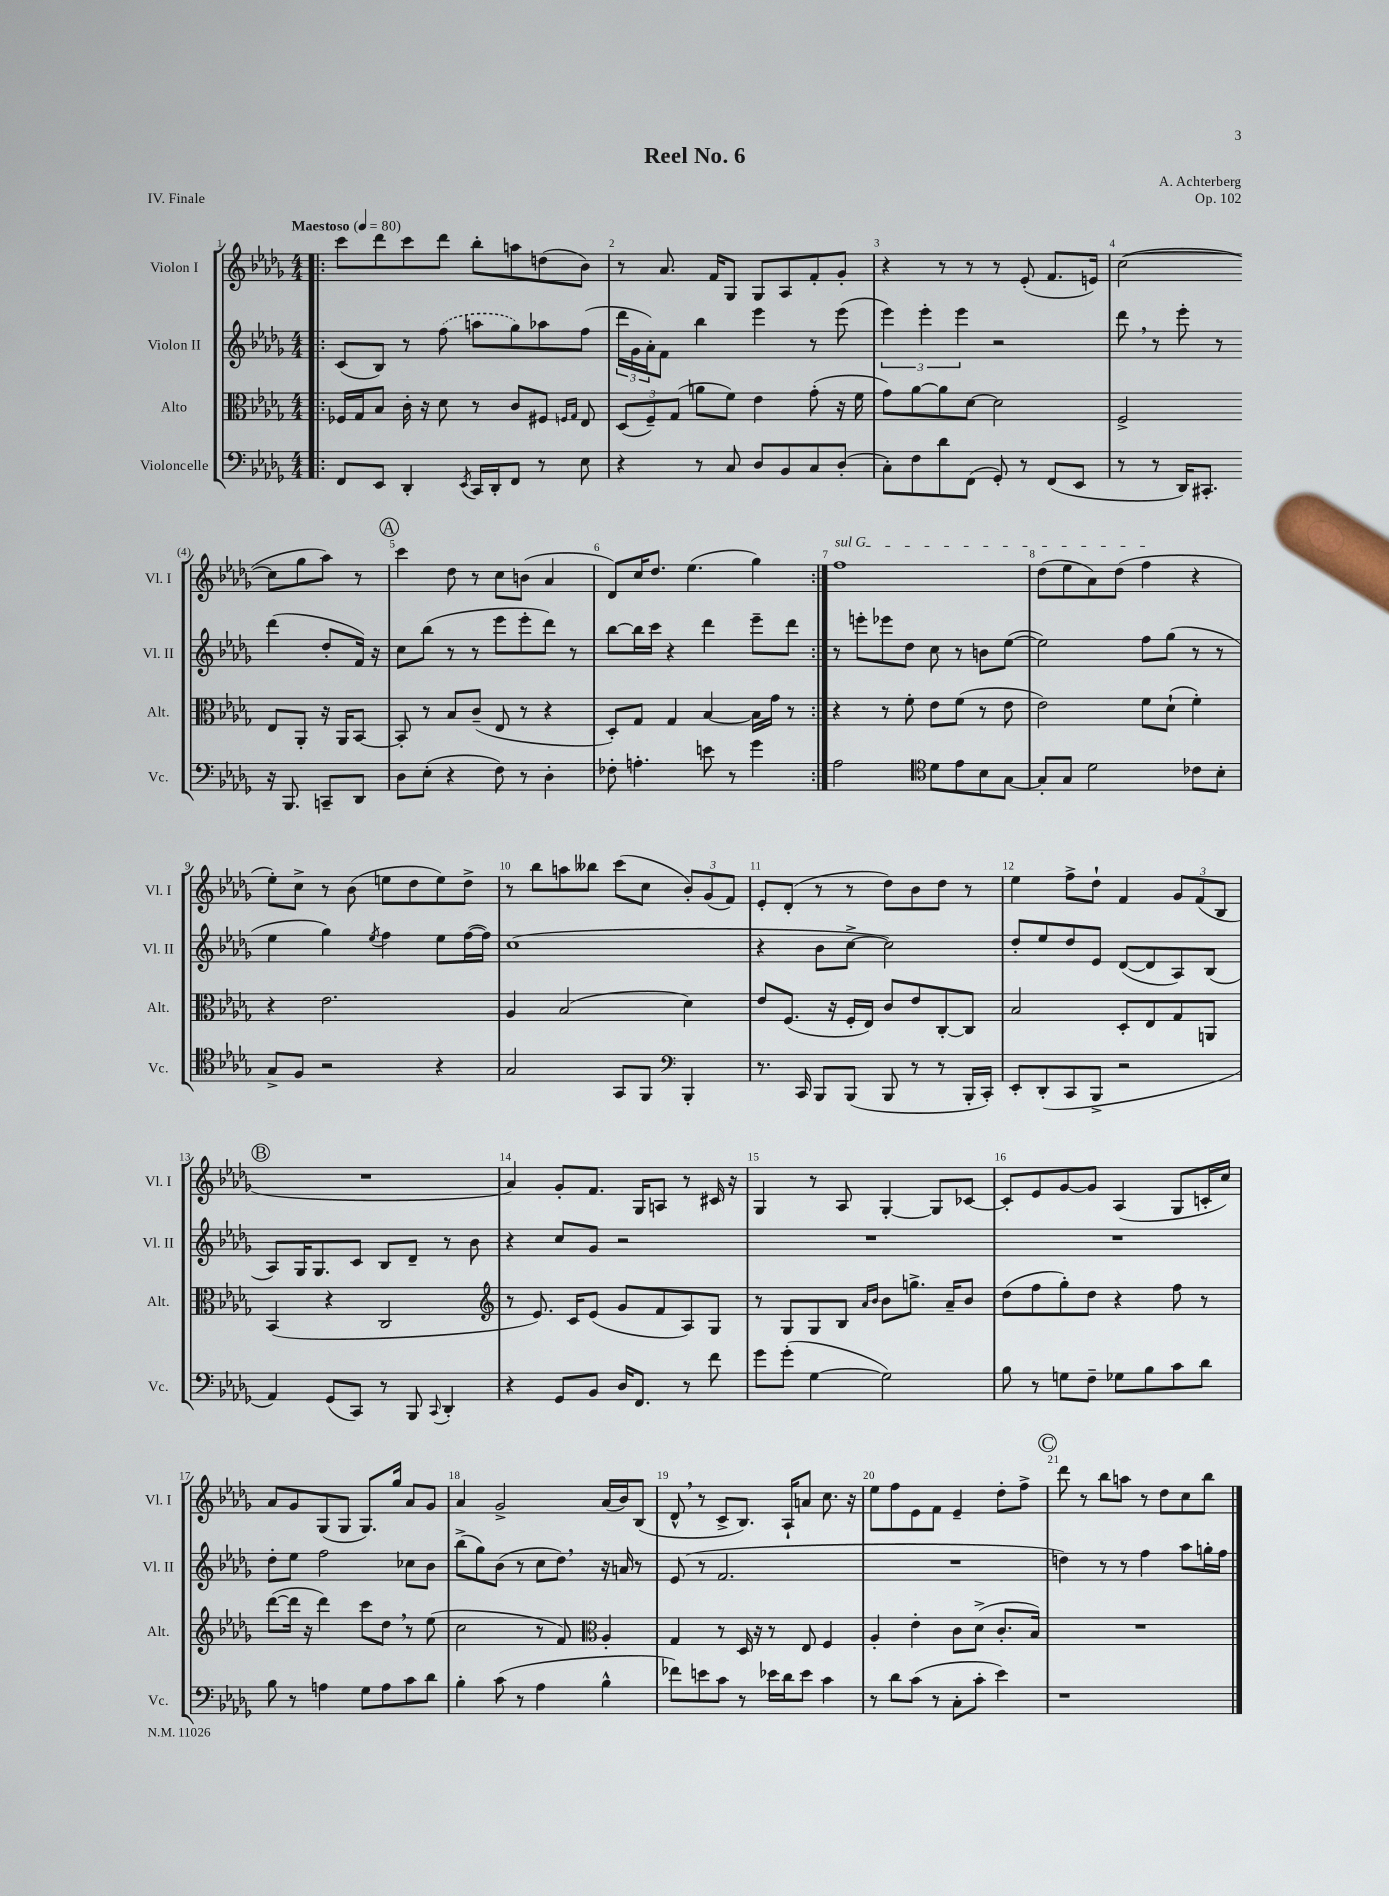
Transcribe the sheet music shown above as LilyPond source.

\header { title = "Reel No. 6" composer = "A. Achterberg" opus = "Op. 102" piece = "IV. Finale" }
<<
\new StaffGroup <<
\new Staff = "s0" \with { instrumentName = "Violon I" shortInstrumentName = "Vl. I" } {
    \clef treble \key des \major \numericTimeSignature \time 4/4 \tempo "Maestoso" 4 = 80
    \repeat volta 2 { \bar ".|:" c'''8 des'''8 c'''8 des'''8 bes''8-. a''8 d''8( bes'8) |
    r8 aes'8. f'16 ges8 ges8 aes8 f'8-. ges'8-. |
    r4 r8 r8 r8 ees'8-.( f'8. e'16) |
    c''2~( c''8 ges''8 aes''8) r8 |
    \mark \markup { \circle "A" } c'''4 des''8 r8 c''8 b'8( aes'4 |
    des'8) c''16 des''8. ees''4.( ges''4) | }
    \once \override TextSpanner.bound-details.left.text = \markup { \italic "sul G" } f''1\startTextSpan |
    des''8( ees''8 aes'8) des''8( f''4\stopTextSpan r4 |
    ees''8-.) c''8-> r8 bes'8( e''8 des''8 e''8) des''8-> |
    r8 bes''8 a''8 beses''8 c'''8( c''8 \tuplet 3/2 { bes'8-.) ges'8( f'8) } |
    ees'8-. des'8-.( r8 r8 des''8) bes'8 des''8 r8 |
    ees''4 f''8-> des''8-! f'4 \tuplet 3/2 { ges'8 f'8( bes8 } |
    \mark \markup { \circle "B" } R1 |
    aes'4) ges'8-. f'8. ges16 a8 r8 cis'16 r16 |
    ges4 r8 aes8 ges4~-. ges8 ces'8~ |
    ces'8-. ees'8 ges'8~ ges'8 aes4( ges8 c'16-. c''16) |
    aes'8 ges'8 ges8( ges8 ges8.) ges''16 aes'8 ges'8 |
    aes'4 ges'2-> aes'16( bes'16) bes8( |
    des'8-^ \breathe r8 c'8-> bes8.) aes16-! a'8 c''8. r16 |
    ees''8 f''8 ees'8 f'8 ees'4-- des''8-. f''8-> |
    \mark \markup { \circle "C" } des'''8 r8 bes''8 a''8 r8 des''8 c''8 bes''8 \bar "|." |
}
\new Staff = "s1" \with { instrumentName = "Violon II" shortInstrumentName = "Vl. II" } {
    \clef treble \key des \major \numericTimeSignature \time 4/4
    \repeat volta 2 { \bar ".|:" c'8( bes8) r8 \once \slurDashed f''8( a''8 ges''8) aes''8 f''8( |
    \tuplet 3/2 { des'''16 ges'16 aes'16-.) } f'8 bes''4 ees'''4 r8 ees'''8( |
    \tuplet 3/2 { ees'''4) ees'''4-. ees'''4 } r2 |
    des'''8 \breathe r8 ees'''8-. r8 des'''4( des''8-. f'16) r16 |
    \mark \markup { \circle "A" } c''8 bes''8( r8 r8 ees'''8 ees'''8-. des'''8) r8 |
    bes''8~ bes''16 c'''16 r4 des'''4 ees'''8-- des'''8 | }
    r8 e'''8-. ees'''8 des''8 c''8 r8 b'8 ees''8~( |
    ees''2) f''8 ges''8( r8 r8 |
    ees''4 ges''4) \acciaccatura { ees''8 } f''4 ees''8 f''16~( f''16) |
    c''1( |
    r4 bes'8 c''8~-> c''2) |
    des''8-. ees''8 des''8 ees'8 des'8~( des'8 aes8) bes8( |
    \mark \markup { \circle "B" } aes8) ges16 ges8. c'8 bes8 des'8-- r8 bes'8 |
    r4 c''8 ges'8 r2 |
    R1 |
    R1 |
    des''8-. ees''8 f''2 ces''8 bes'8 |
    bes''8->( ges''8) bes'8( r8 c''8 des''8) \breathe r16 a'16 r8 |
    ees'8( r8 f'2. |
    R1 |
    \mark \markup { \circle "C" } d''4) r8 r8 f''4 aes''8 g''16-. f''16 \bar "|." |
}
\new Staff = "s2" \with { instrumentName = "Alto" shortInstrumentName = "Alt." } {
    \clef alto \key des \major \numericTimeSignature \time 4/4
    \repeat volta 2 { \bar ".|:" fes16 ges16 bes8 c'16-. r16 des'8 r8 c'8 fis8 \grace { f16 ges16 } ees8 |
    \tuplet 3/2 { des8( f8--) ges8( } a'8 f'8) ees'4 ges'8-.( r16 f'16 |
    ges'8) aes'8~ aes'8 des'8~ des'2 |
    f2-> ees8 aes,8-. r16 aes,16 bes,8~ |
    \mark \markup { \circle "A" } bes,8-. r8 bes8 c'8--( ees8 r8 r4 |
    des8-.) ges8 ges4 bes4~ bes16 ges'16 r8 | }
    r4 r8 f'8-. ees'8 f'8( r8 ees'8 |
    ees'2) f'8 des'8-!( f'4-.) |
    r4 ees'2. |
    aes4 bes2( des'4) |
    ees'8 f8.( r16 f16-. ees16) c'8 ees'8 c8~-. c8 |
    bes2 des8-. ees8 ges8 a,8 |
    \mark \markup { \circle "B" } bes,4( r4 c2 |
    \clef treble r8 ees'8.) c'16 ees'8( ges'8 f'8 aes8) ges8 |
    r8 ges8 ges8 bes8 \grace { aes'16 bes'16 } bes'8 g''8.-> aes'16-- bes'8 |
    des''8( f''8 ges''8-.) des''8 r4 f''8 r8 |
    des'''8~( des'''16 r16 des'''4) c'''8 des''8 \breathe r8 ees''8( |
    c''2 r8 f'8) \clef alto aes4-. |
    ges4 r8 des16 r16 r8 ees8 f4 |
    aes4-. ees'4-. c'8 des'8->( c'8.-. bes16) |
    \mark \markup { \circle "C" } R1 \bar "|." |
}
\new Staff = "s3" \with { instrumentName = "Violoncelle" shortInstrumentName = "Vc." } {
    \clef bass \key des \major \numericTimeSignature \time 4/4
    \repeat volta 2 { \bar ".|:" f,8 ees,8 des,4-. \acciaccatura { ees,8 } c,16 des,16-. f,8 r8 ees8 |
    r4 r8 c8 des8 bes,8 c8 des8-.( |
    c8-.) f8 des'8 f,8( ges,8-.) r8 f,8( ees,8 |
    r8 r8 des,16) cis,8.-. r16 bes,,8. c,8-- des,8 |
    \mark \markup { \circle "A" } des8 ees8-.( r4 f8) r8 des4-. |
    fes8-. a4.-. e'8 r8 ges'4 | }
    aes2 \clef tenor des'8 ees'8 bes8 ges8~ |
    ges8-. ges8 des'2 ces'8 bes8-. |
    ges8-> f8 r2 r4 |
    ges2 ges,8 f,8 \clef bass bes,,4-. |
    r8. c,16 bes,,8 bes,,8( bes,,8 r8 r8 bes,,16-. c,16-.) |
    ees,8-. des,8-.( c,8 bes,,8-> r2 |
    \mark \markup { \circle "B" } aes,4) ges,8( c,8) r8 bes,,8 \appoggiatura { c,8 } des,4-. |
    r4 ges,8 bes,8 des16 f,8. r8 f'8 |
    ges'8 ges'8-.( ges4~ ges2) |
    bes8 r8 g8 f8-- ges8 bes8 c'8 des'8 |
    bes8 r8 a4 ges8 a8 c'8 des'8 |
    bes4-. c'8( r8 aes4 bes4-^ |
    fes'8) e'8 c'8 r8 ees'16 des'16 ees'8 c'4 |
    r8 des'8 c'8( r8 c8-. c'8-. ees'4) |
    \mark \markup { \circle "C" } r1 \bar "|." |
}
>>
>>
\layout { \context { \Score \override BarNumber.break-visibility = ##(#f #t #t) barNumberVisibility = #all-bar-numbers-visible } }
